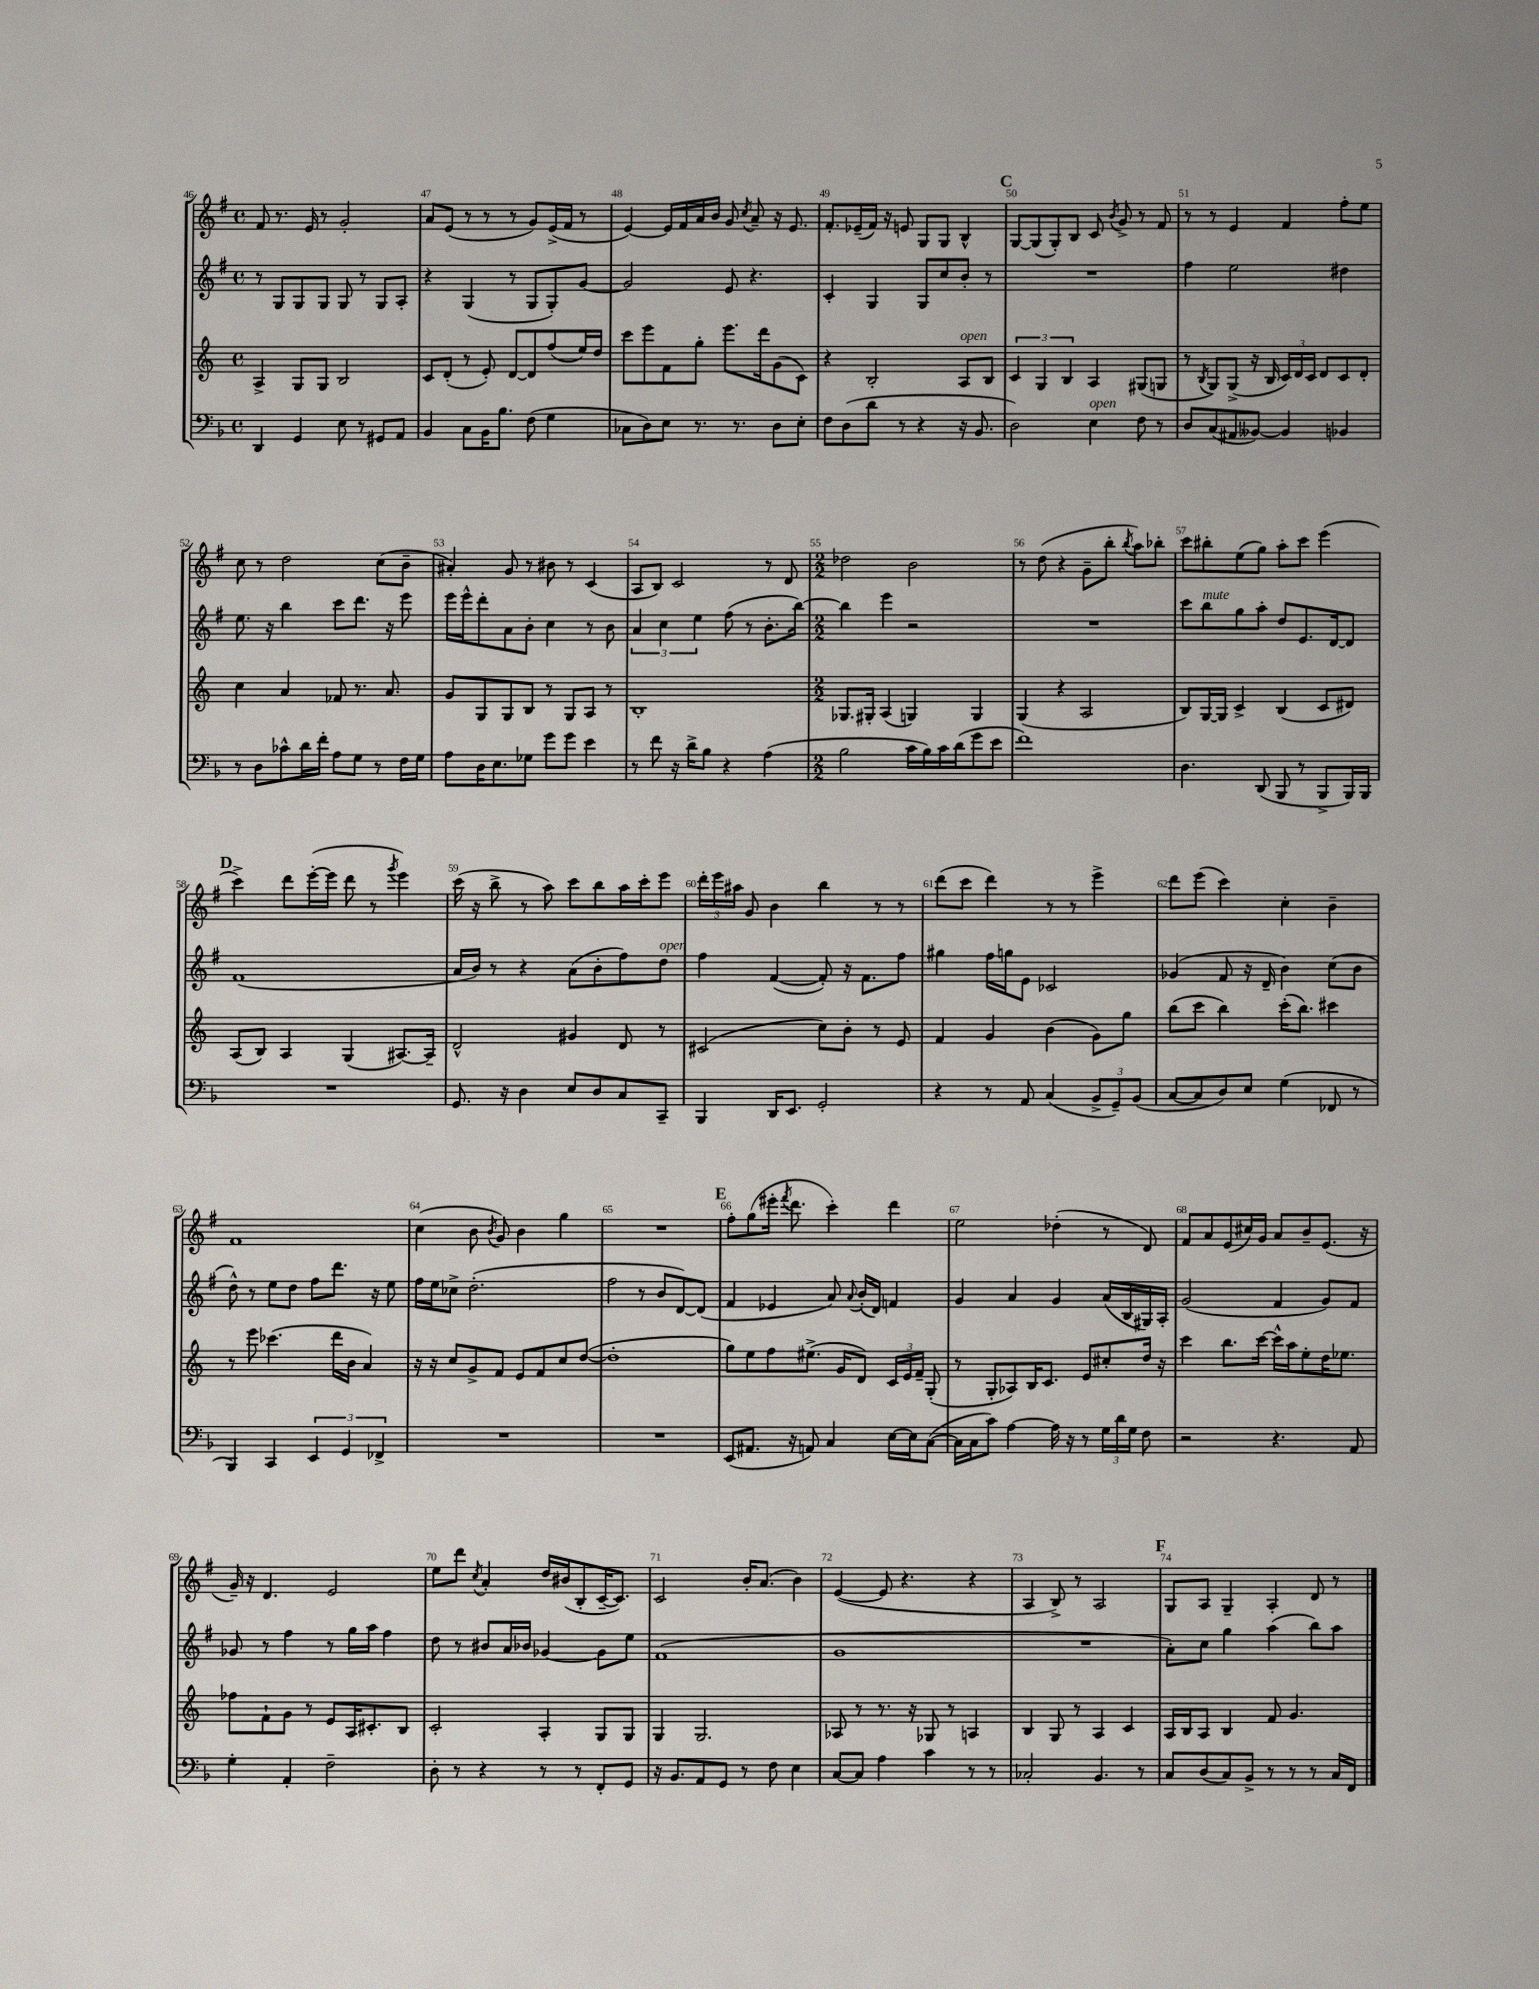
<<
\new StaffGroup <<
\new Staff = "s0" {
    \clef treble \key g \major \defaultTimeSignature \time 4/4
    \autoBeamOff fis'8 r8. e'16 r8 g'2-. |
    a'8[ e'8]( r8 r8 r8 g'8[) e'16->( fis'16] r8 |
    e'4~) e'16[ fis'16 a'16 b'16] g'8 \acciaccatura { c''8 } a'8-- r16 e'8. |
    fis'8.[-. ees'16--( fis'16]) r16 e'8 g8[ g8] b4-^ |
    \mark \markup { \bold "C" } g8[~ g8( g8-.) b8] c'8 \acciaccatura { b'8 } g'8-> r8 fis'8 |
    r8 r8 e'4 fis'4 fis''8[-. e''8] |
    c''8 r8 d''2 c''8[( b'8]-- |
    ais'4-.) g'8 r8 bis'8 r8 c'4( |
    a8[ b8]) c'2 r8 d'8 |
    \numericTimeSignature \time 2/2 des''2 b'2 |
    r8 d''8( r4 g'8[-- b''8]-. \acciaccatura { b''8 } a''8[) bes''8]-. |
    c'''8[ bis''8-. e''8( g''8]) a''8[-. c'''8] e'''4( |
    \mark \markup { \bold "D" } c'''4->) d'''8[ e'''16~-.( e'''16] d'''8 r8 \acciaccatura { g'''8 } e'''4) |
    c'''16( r16 b''8-> r8 a''8) c'''8[ b''8 a''16 c'''16-. e'''8] |
    \tuplet 3/2 { d'''16[-. e'''16 ais''16] } g'8 b'4 b''4 r8 r8 |
    d'''8[( c'''8] d'''4) r8 r8 e'''4-> |
    d'''8[ e'''8]( c'''4) c''4-. b'4-- |
    fis'1 |
    c''4( b'8 \acciaccatura { b'8 } g'8) b'4 g''4 |
    R1 |
    \mark \markup { \bold "E" } fis''8[-. g''8( eis'''16]-. \acciaccatura { fis'''8 } d'''8. c'''4-.) d'''4 |
    e''2 des''4-.( r8 d'8) |
    fis'8[ a'8 e'8( cis''16) g'16] a'8[ b'8-- e'8.]( r16 |
    g'16--) r16 d'4. e'2 |
    e''8[ d'''8] \acciaccatura { c''8 } a'4-. d''16[ bis'16( b8-. c'16~-- c'8.]) |
    c'2 b'16[-. a'8.]( b'4) |
    e'4~( e'8 r4. r4 |
    a4 b8->) r8 a2 |
    \mark \markup { \bold "F" } g8[ a8] g4-- a4-. d'8 r8 \bar "|." |
}
\new Staff = "s1" {
    \clef treble \key g \major \defaultTimeSignature \time 4/4
    \autoBeamOff r8 g8[ g8 g8] g8 r8 g8[ a8]-. |
    r4 g4( r8 g8[ g8-.) g'8]~ |
    g'2 e'8 r4. |
    c'4-. g4 g8[ c''8 b'8]-. r8 |
    \mark \markup { \bold "C" } R1 |
    fis''4 e''2 dis''4 |
    e''8. r16 b''4 c'''8[ d'''8.] r16 e'''8 |
    e'''16[ e'''16-^ d'''8-. a'8 b'8]-. c''4 r8 b'8 |
    \tuplet 3/2 { a'4 c''4 e''4 } fis''8( r8 b'8.[-. b''16]~) |
    \numericTimeSignature \time 2/2 b''4 e'''4 r2 |
    R1 |
    c'''8[ b''8^\markup { \italic "mute" } g''8 a''8]-. d''8[ e'8. d'16~ d'8] |
    \mark \markup { \bold "D" } fis'1( |
    a'16[ b'16]) r8 r4 a'8[( b'8-. fis''8) d''8]^\markup { \italic "open" } |
    fis''4 fis'4~( fis'8-.) r16 fis'8.[ fis''8] |
    gis''4 fis''16[ g''16 e'8] ces'2 |
    ges'4( fis'8 r16 d'16-- b'4) c''8[( b'8] |
    d''8-^) r8 e''8[ d''8] fis''8[ d'''8.] r16 e''8 |
    fis''16[ e''16 ces''8]-> d''2.-.( |
    fis''2 r8 b'8[ d'8~) d'8]( |
    \mark \markup { \bold "E" } fis'4 ees'4 a'8) \appoggiatura { a'8 } b'16[-.( d'16]) f'4 |
    g'4 a'4 g'4 a'16[( b16 gis16) a16]-. |
    g'2( fis'4 g'8[) fis'8] |
    ges'8 r8 fis''4 r8 g''16[ a''16] fis''4 |
    d''8 r8 bis'8[ a'16 bes'16] ges'4~ ges'8[ e''8] |
    fis'1( |
    g'1 |
    R1 |
    \mark \markup { \bold "F" } a'8[-.) c''8] g''4 a''4( b''8[) a''8] \bar "|." |
}
\new Staff = "s2" {
    \clef treble \key c \major \defaultTimeSignature \time 4/4
    \autoBeamOff a4-> g8[ g8] b2 |
    c'8[ d'8]-.( r8 e'8-.) d'8[~ d'8 f''8( e''16) d''16] |
    c'''8[ e'''8 f'8 g''8]-. e'''8.[ d'''16 g'8( c'8]) |
    r4 b2-. a8[^\markup { \italic "open" } b8] |
    \mark \markup { \bold "C" } \tuplet 3/2 { c'4 g4 b4 } a4 gis8[( g8] |
    r8 \acciaccatura { b8 } g8[) g8]->( r16 b16 \tuplet 3/2 { c'16[) d'16 c'16] } d'8[ c'8 d'8]-. |
    c''4 a'4 fes'8 r8. a'8. |
    g'8[ g8 g8 b8] r8 g8[ a8] r8 |
    b1-. |
    \numericTimeSignature \time 2/2 ges8.[ gis16]-. a4( g4) g4 |
    g4( r4 a2 |
    b8[) g16~ g16] c'4-> b4( c'8[ dis'8]) |
    \mark \markup { \bold "D" } a8[( b8]) a4 g4( ais8.[~) ais16]-- |
    d'2-^ gis'4 d'8 r8 |
    cis'2( c''8[) b'8]-. r8 e'8 |
    f'4 g'4 b'4( g'8[) g''8] |
    b''8[( c'''8] b''4) c'''16[-.( b''8.]) cis'''4 |
    r8 e'''8 ces'''4.( d'''16[ b'16] a'4) |
    r16 r16 c''8[ g'8-> f'8] e'8[ f'8 c''8 d''8]~( |
    d''1-. |
    \mark \markup { \bold "E" } g''8[) e''8 f''8 eis''8.]->( g'16[ d'8]) \tuplet 3/2 { c'16[ e'16 f'16]-- } g8-.( |
    r8 g8[-. aes8) b16 c'8.] e'8[ cis''8-. d''16] r16 |
    c'''4 b''8.[ c'''16]~ c'''16[-^ a''16 e''8-. d''16 ees''8.] |
    fes''8[ f'8-! g'8] r8 e'8[ a16 cis'8.-. b8] |
    c'2-. a4-. g8[ g8] |
    g4 g2. |
    aes8 r8 r8. r16 ges8 r8 a4 |
    b4 g8 r8 a4 c'4 |
    \mark \markup { \bold "F" } a16[ b16 a8] b4 f'8 g'4. \bar "|." |
}
\new Staff = "s3" {
    \clef bass \key f \major \defaultTimeSignature \time 4/4
    \autoBeamOff d,4 g,4 e8 r8 gis,8[ a,8] |
    bes,4 c8[ bes,16 bes8.] f8( g4 |
    ces8[ d8) e8] r8. r8. d8[ e8]-. |
    f8[ d8( d'8] r8 r4 r16 bes,8. |
    \mark \markup { \bold "C" } d2) e4^\markup { \italic "open" } f8 r8 |
    d8[ c8( ais,8 beses,8]~) beses,4 bes,4 |
    r8 d8[ ces'8-^ d'16 f'16]-. a8[ g8] r8 f16[ g16] |
    a8[ d16 e8. ges8] g'8[ g'8] e'4 |
    r8 f'8 r16 d'16[-> bes8] r4 a4( |
    \numericTimeSignature \time 2/2 bes2 c'16[ bes16) c'16 d'16( g'8 e'8] |
    f'1) |
    d4. d,8( bes,,8 r8 bes,,8[-> bes,,16) bes,,16] |
    \mark \markup { \bold "D" } R1 |
    g,8. r16 d4 e8[ d8 c8 c,8]-- |
    bes,,4 d,16[ e,8.] g,2-. |
    r4 r8 a,8 c4( \tuplet 3/2 { bes,8[-> g,8--) bes,8]( } |
    c8[~ c8 d8) e8] g4( fes,8 r8 |
    bes,,4) c,4 \tuplet 3/2 { e,4 g,4 fes,4-> } |
    R1 |
    R1 |
    \mark \markup { \bold "E" } e,8[( ais,8.] r16 a,8) c4 e16[~ e16 c8]~( |
    c16[ c16 c'8]) a4~ a16 r16 r8 \tuplet 3/2 { g16[ d'16 g16] } f8 |
    r2 r4. a,8 |
    g4-. a,4-. f2-- |
    d8-. r8 r4 r8 r8 f,8[-. g,8] |
    r16 bes,8.[ a,8 g,8] r8 f8 e4 |
    c8[~ c8] a4 c'4 r8 r8 |
    ces2-. bes,4. r8 |
    \mark \markup { \bold "F" } c8[ d8( c8) bes,8]-> r8 r8 r8 c16[ f,16] \bar "|." |
}
>>
>>
\layout { \context { \Score currentBarNumber = #46 \override BarNumber.break-visibility = ##(#f #t #t) barNumberVisibility = #all-bar-numbers-visible } }
